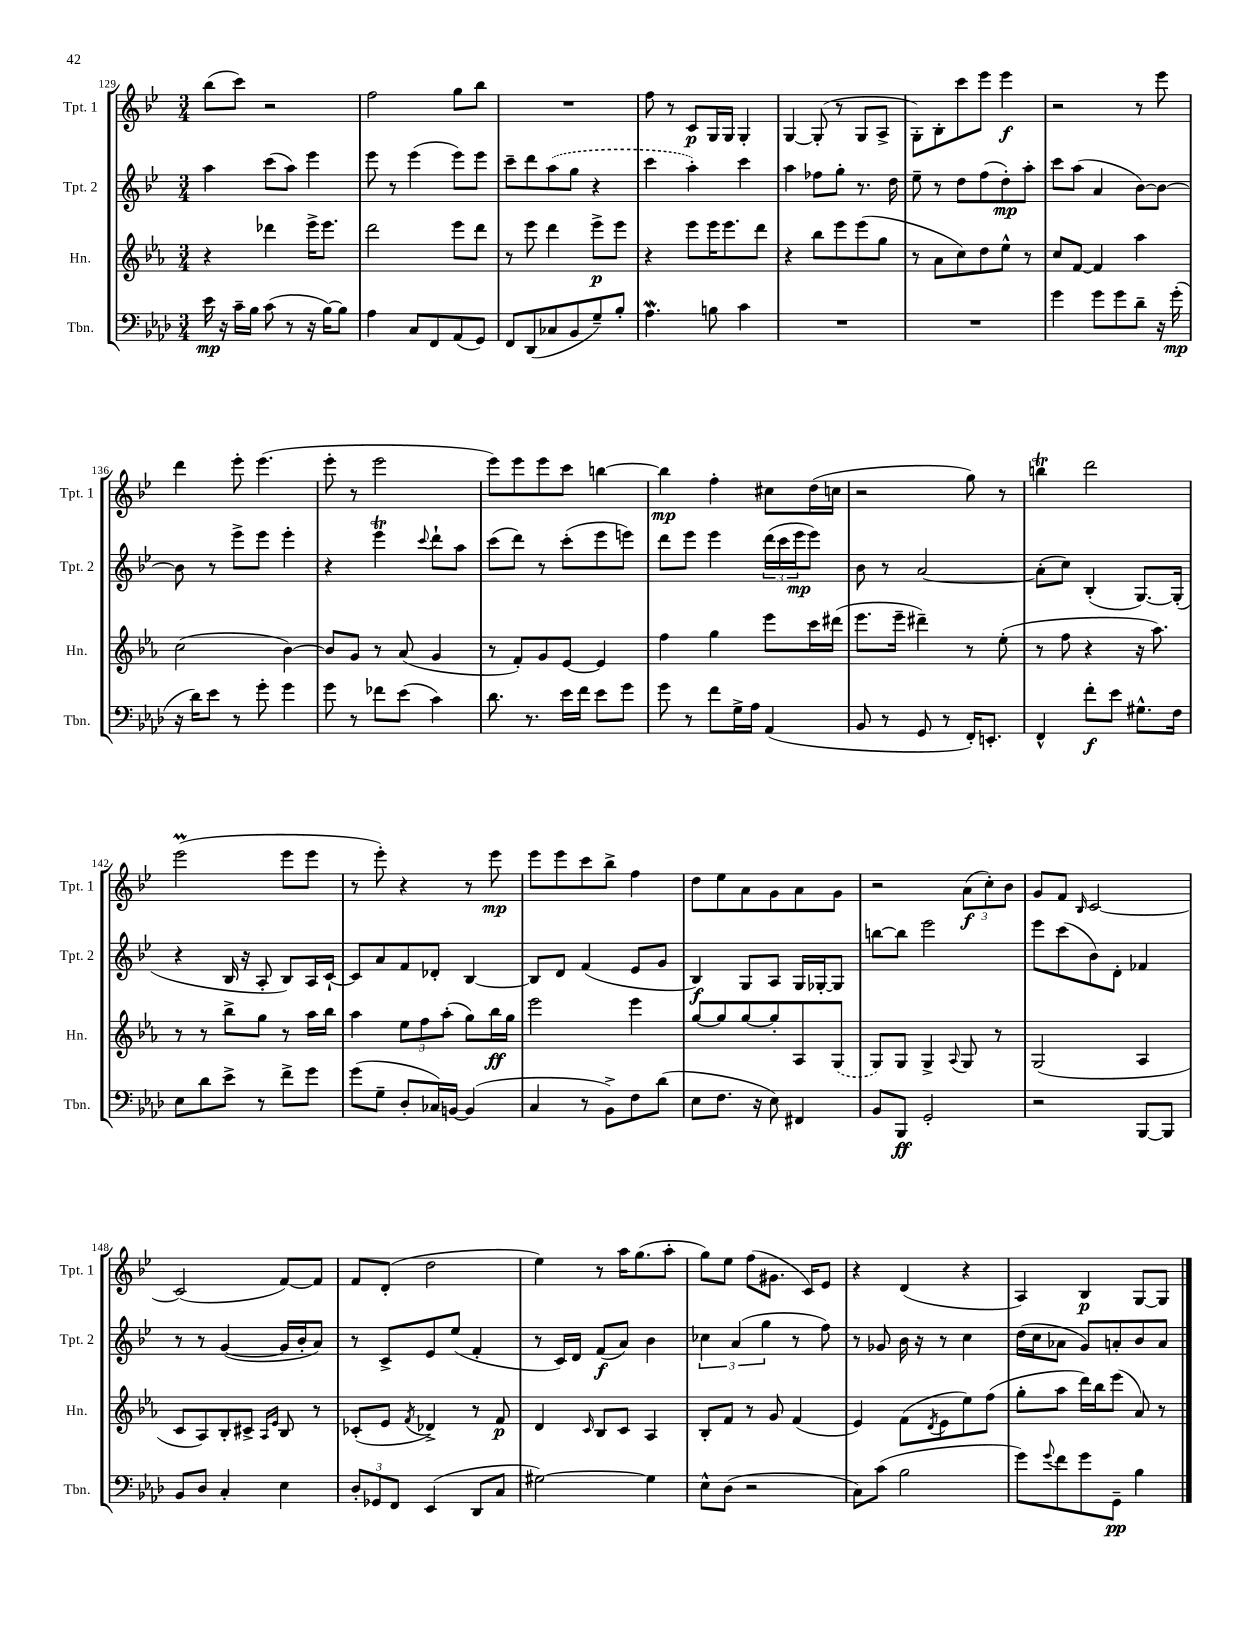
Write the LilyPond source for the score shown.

<<
\new StaffGroup <<
\new Staff = "s0" \with { instrumentName = "Tpt. 1" shortInstrumentName = "Tpt. 1" } {
    \clef treble \key bes \major \numericTimeSignature \time 3/4
    bes''8( c'''8) r2 |
    f''2 g''8 bes''8 |
    R2. |
    f''8 r8 c'8\p g16 g16 g4-. |
    g4~ g8-.( r8 g8 a8-> |
    g8-.) bes8-. c'''8 ees'''8 ees'''4\f |
    r2 r8 ees'''8 |
    d'''4 ees'''8-. ees'''4.( |
    ees'''8-. r8 ees'''2 |
    ees'''8) ees'''8 ees'''8 c'''8 b''4~ |
    b''4\mp f''4-. cis''8 d''16( c''16 |
    r2 g''8) r8 |
    b''4\trill d'''2 |
    ees'''2\prall( ees'''8 ees'''8 |
    r8 ees'''8-.) r4 r8 ees'''8\mp |
    ees'''8 ees'''8 c'''8 bes''8-> f''4 |
    d''8 ees''8 a'8 g'8 a'8 g'8 |
    r2 \tuplet 3/2 { a'8\f( c''8-.) bes'8 } |
    g'8 f'8 \grace { bes16 } c'2~ |
    c'2( f'8~) f'8 |
    f'8 d'8-.( d''2 |
    ees''4) r8 a''16 g''8.( a''8-. |
    g''8) ees''8 f''8( gis'8. c'16) ees'8 |
    r4 d'4( r4 |
    a4) bes4\p g8~ g8 \bar "|." |
}
\new Staff = "s1" \with { instrumentName = "Tpt. 2" shortInstrumentName = "Tpt. 2" } {
    \clef treble \key bes \major \numericTimeSignature \time 3/4
    a''4 c'''8( a''8) ees'''4 |
    ees'''8 r8 ees'''4( ees'''8) ees'''8 |
    c'''8-- d'''8 \once \slurDashed a''8( g''8 r4 |
    c'''4 a''4-.) c'''4 |
    a''4 fes''8 g''8-. r8. d''16 |
    ees''8-- r8 d''8 f''8( d''8-.\mp) a''8-. |
    c'''8 a''8( a'4 bes'8~) bes'8~ |
    bes'8 r8 ees'''8-> ees'''8 ees'''4-. |
    r4 ees'''4\trill \appoggiatura { c'''8 } d'''8-! a''8 |
    c'''8( d'''8) r8 c'''8-.( ees'''8 e'''8) |
    d'''8 ees'''8 ees'''4 \tuplet 3/2 { d'''16( c'''16 ees'''16\mp } ees'''8) |
    bes'8 r8 a'2~ |
    a'8-.( c''8) bes4-.( g8.~) g16-.( |
    r4 bes16 r16 a8-. bes8) a16 c'16~-! |
    c'8 a'8 f'8 des'8-. bes4~ |
    bes8 d'8 f'4( ees'8 g'8 |
    bes4\f) g8 a8 g16 ges16~-. ges8 |
    b''8~ b''8 ees'''2 |
    ees'''8 c'''8( bes'8) d'8-. fes'4 |
    r8 r8 g'4~( g'16 bes'16-. a'8) |
    r8 c'8-> ees'8 ees''8( f'4-. |
    r8 c'16) d'16 f'8\f( a'8) bes'4 |
    \tuplet 3/2 { ces''4 a'4( g''4 } r8 f''8) |
    r8 ges'8 bes'16 r16 r8 c''4 |
    d''16( c''16 aes'8 g'8) a'8-. bes'8 a'8 \bar "|." |
}
\new Staff = "s2" \with { instrumentName = "Hn." shortInstrumentName = "Hn." } {
    \clef treble \key ees \major \numericTimeSignature \time 3/4
    r4 des'''4 ees'''16-> ees'''8. |
    d'''2 ees'''8 d'''8 |
    r8 ees'''8 d'''4 ees'''8->\p ees'''8 |
    r4 ees'''8 ees'''16 ees'''8. d'''8 |
    r4 bes''8 ees'''8 ees'''8( g''8 |
    r8 aes'8 c''8) d''8 ees''8-^ r8 |
    c''8 f'8~ f'4 aes''4 |
    c''2( bes'4~) |
    bes'8 g'8 r8 aes'8( g'4 |
    r8 f'8-.) g'8 ees'8~ ees'4 |
    f''4 g''4 ees'''8 c'''16 dis'''16( |
    ees'''8. ees'''16-- dis'''4--) r8 ees''8-.( |
    r8 f''8 r4 r16 aes''8.) |
    r8 r8 bes''8-> g''8 r8 aes''16 bes''16 |
    aes''4 \tuplet 3/2 { ees''8 f''8 aes''8-.( } g''8) bes''16\ff g''16 |
    ees'''2 ees'''4 |
    g''8~ g''8 g''8~ g''8-. aes8 \once \slurDashed g8( |
    g8) g8 g4-> \appoggiatura { aes8 } g8 r8 |
    g2( aes4 |
    c'8 aes8) bes8-. cis'8-> \grace { aes16 ees'16 } bes8 r8 |
    ces'8-.( ees'8 \acciaccatura { f'8 } des'4->) r8 f'8\p |
    d'4 \grace { c'16 } bes8 c'8 aes4 |
    bes8-. f'8 r8 g'8 f'4( |
    ees'4) f'8( \acciaccatura { d'8 } ees'8 ees''8) f''8( |
    g''8-. aes''8 d'''16) bes''16 ees'''8( aes'8) r8 \bar "|." |
}
\new Staff = "s3" \with { instrumentName = "Tbn." shortInstrumentName = "Tbn." } {
    \clef bass \key aes \major \numericTimeSignature \time 3/4
    ees'16\mp r16 c'16-- bes16 c'8( r8 r16 bes16~) bes8 |
    aes4 c8 f,8 aes,8( g,8) |
    f,8 des,8( ces8 bes,8 g8--) bes8-. |
    aes4.\mordent b8 c'4 |
    R2. |
    R2. |
    g'4 g'8 g'8 des'8-- r16 g'16-.\mp( |
    r16 des'16) ees'8 r8 g'8-. g'4 |
    g'8 r8 fes'8 ees'8( c'4) |
    des'8. r8. ees'16 f'16 ees'8 g'8 |
    g'8 r8 f'8 g16-> aes16 aes,4( |
    bes,8 r8 g,8 r8 f,16-.) e,8.-. |
    f,4-^ f'8-.\f ees'8 gis8.-^ f16 |
    ees8 des'8 ees'8-> r8 f'8-> g'8 |
    g'8( g8-- des8-. ces16) b,16~ b,4( |
    c4 r8 bes,8->) f8 des'8( |
    ees8 f8. r16 ees8) fis,4 |
    bes,8 bes,,8\ff g,2-. |
    r2 bes,,8~ bes,,8 |
    bes,8 des8 c4-. ees4 |
    \tuplet 3/2 { des8-. ges,8 f,8 } ees,4( des,8 c8 |
    gis2~) gis4 |
    ees8-^ des8( r2 |
    c8) c'8( bes2 |
    g'8) \appoggiatura { g'8 } f'8 g'8 g,8--\pp bes4 \bar "|." |
}
>>
>>
\layout { \context { \Score currentBarNumber = #129 } }
